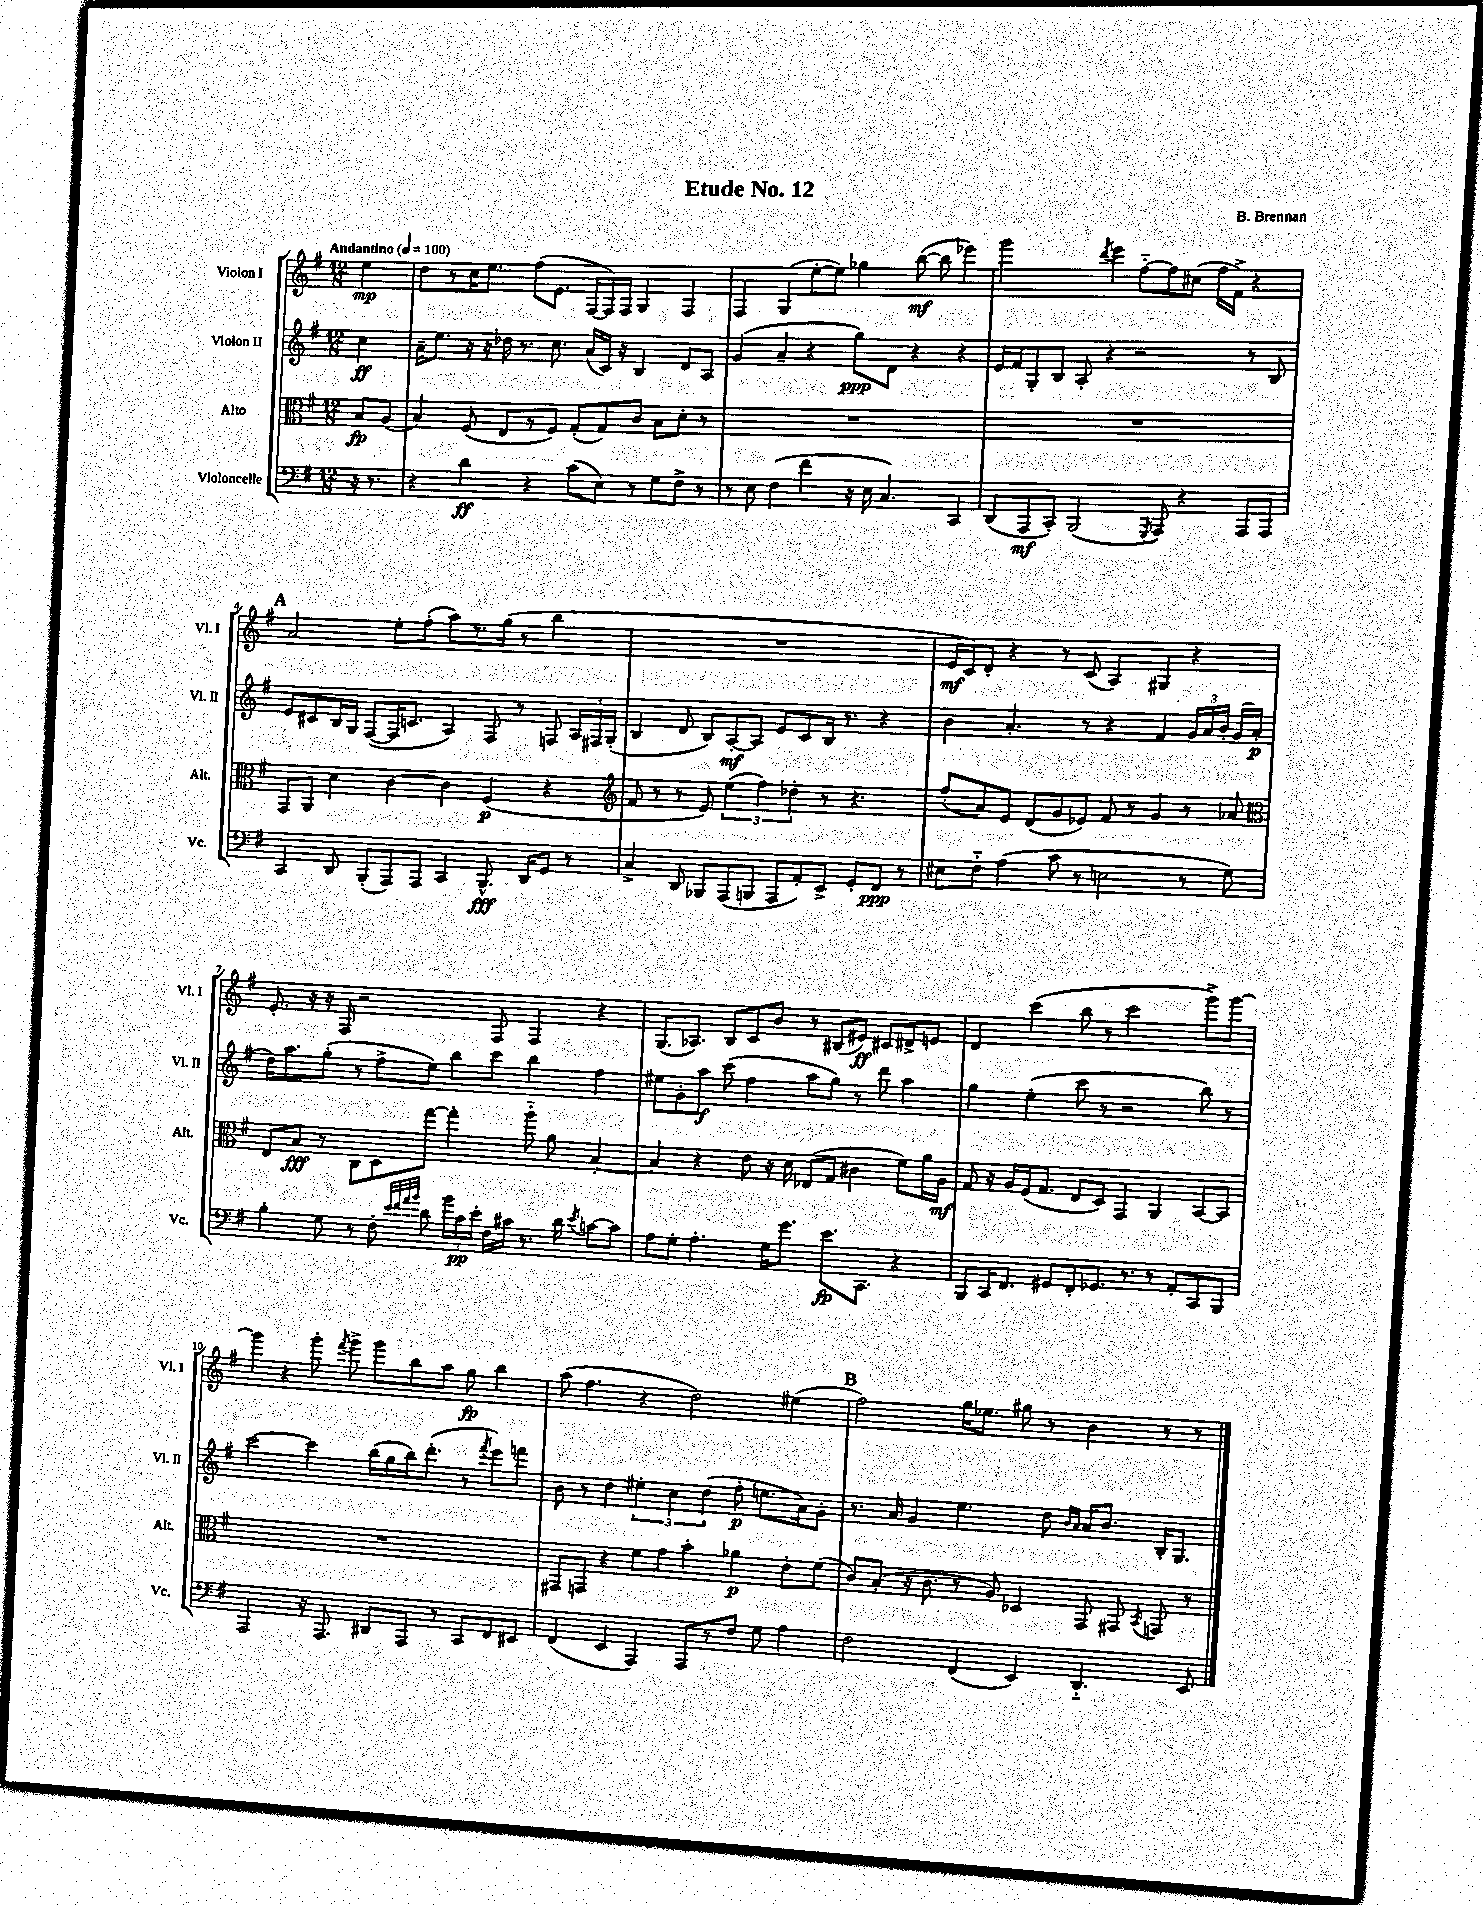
\header { title = "Etude No. 12" composer = "B. Brennan" }
<<
\new StaffGroup <<
\new Staff = "s0" \with { instrumentName = "Violon I" shortInstrumentName = "Vl. I" } {
    \clef treble \key g \major \numericTimeSignature \time 12/8 \partial 4 \tempo "Andantino" 4 = 100
    \autoBeamOff e''4\mp |
    d''8[ r8 c''16 e''8.] fis''8[( e'8.] fis16[~ fis16) fis16] g4 fis4 |
    fis4 g4( e''8[~-. e''8]) ges''4 b''8~\mf( b''8 ees'''4) |
    g'''2 \acciaccatura { d'''8 } e'''4 fis''8[~-_ fis''8 cis''8]( fis''16[ fis'16]->) r4 |
    \mark \markup { \bold "A" } a'2 e''8[-. fis''8]-.( a''8[) r8. g''16]( r8 b''4 |
    R1. |
    e'16[\mf c'16) d'8]-. r4 r8 c'8( a4) gis4 r4 |
    e'8.-. r16 r16 fis16 r2 fis8 fis4 r4 |
    g8.[( aes8.]) b8[ c'8 b'8] r8 bis8[( eis'8]\ff) cis'8[ dis'8-> e'8] |
    d'4 c'''4( b''8 r8 c'''2 g'''8[->) g'''8]~ |
    g'''4 r4 g'''8-. \acciaccatura { fis'''8 } g'''8-> g'''8[ b''8 a''8] g''8\fp b''4 |
    a''8( fis''4. r4 d''2) eis''4( |
    \mark \markup { \bold "B" } fis''2) g''16[ ees''8.] gis''8 r8 b'4 r8 r8 \bar "|." |
}
\new Staff = "s1" \with { instrumentName = "Violon II" shortInstrumentName = "Vl. II" } {
    \clef treble \key g \major \numericTimeSignature \time 12/8 \partial 4
    \autoBeamOff c''4\ff |
    a'16[-- e''8.] r16 r16 des''16 r8. c''8. a'16[( c'16]) r16 b4 d'8[ a8] |
    g'4( a'4-- r4 g''8[\ppp) d'8] r4 r4 |
    e'16[ fis'16 g8-. b8] a8-. r4 r2 r8 b8 |
    \mark \markup { \bold "A" } e'8[ cis'8 b16 g16] fis8[~( fis16 c'8.] a4) fis8 r8 f8 \tuplet 3/2 { a16[ fis16 g16]-.( } |
    b4 d'8 b8[) a8~-.\mf a8] e'8[ c'8 b16] r8. r4 |
    b'4 a'4.-. r8 r4 fis'4 \tuplet 3/2 { g'16[ a'16 b'16]-. } g'16[( a'16]-.\p |
    d''16[) a''8. g''8]-.( r8 fis''8[-> e''8]) b''8[ c'''8] b''4 fis''4 |
    eis''8[ g'8-. a''8]\f c'''8( fis''4 a''8[ g''8]) r8 d'''8 a''4 |
    g''4 e''4-.( c'''8 r8 r2 b''8) r8 |
    c'''2~ c'''4 b''16[( g''16 b''16) d'''8.]-.( r8 \acciaccatura { fis'''8 } e'''8[) f'''8] |
    b'8 r8 d''4 \tuplet 3/2 { eis''4-. c''4 d''4( } fis''8-.\p e''8.[ a'16) g'8]-. |
    \mark \markup { \bold "B" } r8. a'16 g'4 e''4. d''8 \grace { b'16[ a'16] } a'16[ b'8.] b16[-. g8.] \bar "|." |
}
\new Staff = "s2" \with { instrumentName = "Alto" shortInstrumentName = "Alt." } {
    \clef alto \key g \major \numericTimeSignature \time 12/8 \partial 4
    \autoBeamOff b8[\fp a8]( |
    b4) fis8( e8[ r8 fis8]) g8[-.( g8) c'8] b8[ d'8]-. r8 |
    R1. |
    R1. |
    \mark \markup { \bold "A" } g,8[ a,8] d'4 c'4~ c'4 fis4\p( r4 |
    \clef treble fis'8 r8 r8 e'8) \tuplet 3/2 { e''4( fis''4) des''4-. } r8 r4. |
    fis''8[-.( a'8) e'8] d'8[( g'8 ees'8]) fis'8 r8 g'4 r8 aes'8 |
    \clef alto e8[ b8]\fff r8 c8[ d8 g''8]~ g''4-. a''8-_ a'8 b4~-. |
    b4 r4 e'8 r16 d'16 ees8[( g8] cis'4 fis'8[) a'16 a16]\mf |
    g8 r16 a16[ fis16( g8.] e8[ d8]) g,4 a,4 b,8[~ b,8] |
    R1. |
    gis,8[ g,8] r4 fis'8[ g'8] b'4-. aes'4\p e'8[-. fis'8]( |
    \mark \markup { \bold "B" } c'8[) b8]-.( r16 c'8. r8 a8) des4 g,8 gis,8 \acciaccatura { b,8 } g,8 r8 \bar "|." |
}
\new Staff = "s3" \with { instrumentName = "Violoncelle" shortInstrumentName = "Vc." } {
    \clef bass \key g \major \numericTimeSignature \time 12/8 \partial 4
    \autoBeamOff r16 r8. |
    r4 d'4\ff r4 c'8[( e8]) r8 g8[ fis8]-> r8 |
    r8 e8 fis4( fis'4 r16 e16 c4.) c,4 |
    d,8[( a,,8\mf c,8]-.) b,,2( \acciaccatura { g,,8 } a,,8) r4 a,,8[ a,,8] |
    \mark \markup { \bold "A" } c,4 d,8 b,,8[-.( a,,8) a,,8] c,4 b,,8.-^\fff d,16[ g,8] r8 |
    c4-> d,8 bes,,8[ a,,8( b,,8] a,,8[ a,8-.) e,8]-> g,8[-. fis,8]\ppp r8 |
    eis8[ fis8]-_ a4( c'8 r8 e2 r8 g8) |
    b4-. g8 r8 fis8-. \grace { e'32[ fis'32 a'32 b'32] } d'8 \tuplet 3/2 { b'16[ c'16\pp e'16]-. } fis16[ cis'16] r8. d'16 \acciaccatura { e'8 } c'8[~ c'8] |
    a8[ g8]-. a4.-. g16[ g'8.] e'8.[\fp c,8.] r4 |
    b,,8[ c,16 fis,8.] gis,8[ fis,8-. ges,8.] r8. r8 a,8[-. c,8 b,,8] |
    a,,2 r16 a,,8. dis,8[ a,,8] r8 c,8[ fis,8 eis,8] |
    fis,4( e,4 a,,4) a,,8[ r8 fis8] g8 a4 |
    \mark \markup { \bold "B" } fis2 fis,4( e,4) d,4.-_ e,8 \bar "|." |
}
>>
>>
